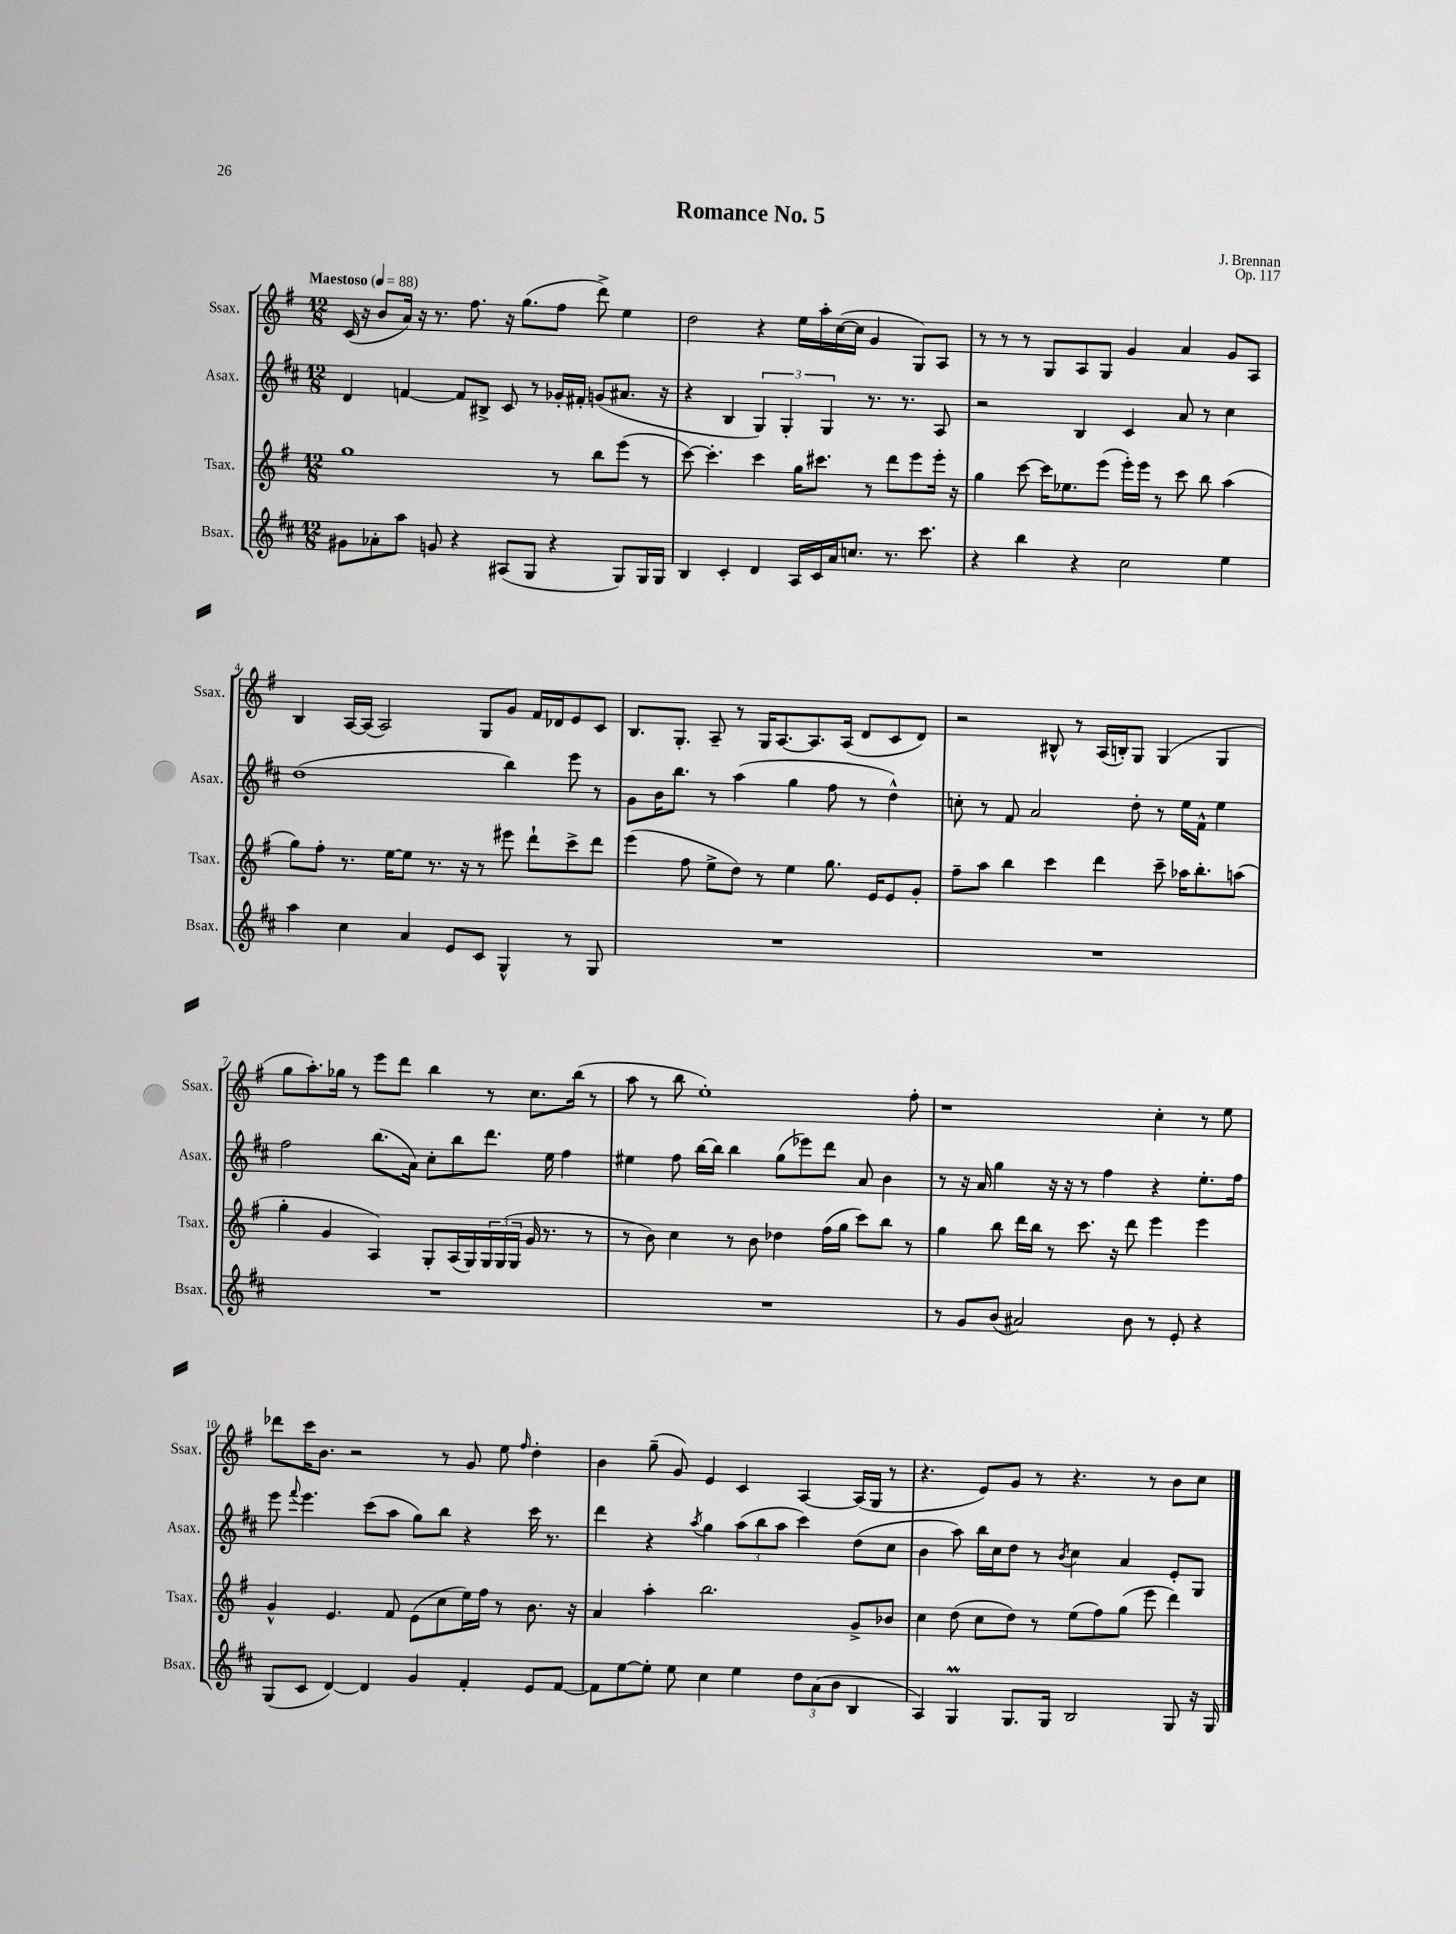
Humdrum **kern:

**kern	**kern	**kern	**kern
*staff4	*staff3	*staff2	*staff1
*clefG2	*clefG2	*clefG2	*clefG2
*k[f#c#]	*k[f#]	*k[f#c#]	*k[f#]
*M12/8	*M12/8	*M12/8	*M12/8
*MM88	*MM88	*MM88	*MM88
8g#\L	1gg	4d/	(16c/
.	.	.	16r
8a-'\	.	.	8b/L
8aa\J	.	[4f/	16a/Jk)
.	.	.	16r
8g/	.	.	8.r
4r	.	8f/]L	.
.	.	.	8.ff#\
.	.	8B#^/J	.
(8A#/L	.	8c#/	16r
.	.	.	(8.gg\L
8G/J	.	8r	.
4r	8r	16g-'/LL	8ff#\J
.	.	16f#'/JJ	.
.	8bb\L	(8g/L	8ddd^\)
8G/L)	(8eee\J	8.a#/J	4ee\
16G/L	8r	.	.
16G/JJ	.	16r	.
=	=	=	=
4B/	[8ccc\)	4r	2dd\
.	4.ccc'\]	.	.
4c#'/	.	4B/	.
4d/	4ccc\	6G/)	4r
.	.	6G'/	.
16A/LL	16gg\LK	.	16ee\LL
16c#/	8.ccc#\J	.	16aa'\
.	.	6G/	.
16a/J	.	.	([16cc\
8.cc/J	.	.	16cc\]JJ
.	8r	8.r	4g/
8.r	8ddd\L	.	.
.	.	8.r	.
.	8eee\	.	8G/L)
8.ccc#\	.	.	.
.	16eee'\Jk	8A/	8A/J
.	16r	.	.
=	=	=	=
4r	4gg\	2r	8r
.	.	.	8r
4bb\	[8ccc\	.	8r
.	16ccc\]LK	.	8G/L
.	8.ee-\	.	.
4r	.	4B/	8A/
.	(8eee\J	.	8G/J
2cc#\	16eee'\LL)	4c#/	4g/
.	16eee\JJ	.	.
.	8r	.	.
.	8ccc\	8a/	4a/
.	8bb\	8r	.
4ee\	(4aa\	4cc#\	8g/L
.	.	.	8A/J
=	=	=	=
4aa\	8gg\L)	(1dd	4B/
.	8ff#'\J	.	.
4cc#\	8.r	.	[16A/LL
.	.	.	(16A/]JJ
.	.	.	2A/)
.	[16ee\LK	.	.
4a/	8ee\]J	.	.
.	8.r	.	.
8e/L	.	.	.
.	16r	.	.
8c#/J	8r	.	8G/L
4G^^/	8eee#\	4bb\)	8g/J
.	8ddd`\L	.	16f#/LL
.	.	.	16d-/J
8r	8ccc^\	8eee\	8e/
8G/	8ddd\J	8r	8c/J
=	=	=	=
1.r	(4eee\	8g\L	8.B/L
.	.	16b\K	.
.	.	8.bb\J	8.G'/J
.	8ff#\	.	.
.	8ee^\L	8r	8A~/
.	8dd\J)	(4aa\	8r
.	8r	.	16G/LK
.	.	.	[8.A/
.	4ee\	4gg\	.
.	.	.	8.A/]
.	8.gg\	8ff#\	.
.	.	.	(16A/Jk
.	.	8r	8d/L
.	16e/LK	.	.
.	8e/	4dd^^\)	8c/
.	8g'/J	.	8d/J)
=	=	=	=
1.r	8ff#~\L	8cc'\	2r
.	8aa\J	8r	.
.	4bb\	8f#/	.
.	.	2a/	.
.	4ccc\	.	8B#^^/
.	.	.	8r
.	4ddd\	.	(16A/LL
.	.	.	16B'/J)
.	.	8dd'\	8G/J
.	8ccc~\	8r	(4G/
.	16aa-\LK	16ee\LL	.
.	8.bb'\	16f#^^\JJ	.
.	.	4ee\	4G/
.	(8aa\J	.	.
=	=	=	=
1.r	4gg'\	2ff#\	8gg\L
.	.	.	8.aa'\)
.	4g/	.	.
.	.	.	16gg-\Jk
.	.	.	8r
.	4A/)	(8.bb\L	8eee\L
.	.	.	8ddd\J
.	.	16a\Jk)	.
.	8G'/L	8cc#'\L	4bb\
.	(16A/L	8bb\	.
.	16G/)	.	.
.	24G/	8.ddd\J	8r
.	(24G/	.	.
.	24G/JJ	.	.
.	16g/	.	8.cc\L
.	8.r	16ee\	.
.	.	4ff#\	.
.	.	.	(16bb\Jk
.	8r	.	8r
=	=	=	=
1.r	8r	4ee#\	8aa\
.	8b\)	.	8r
.	4cc\	8ff#\	8bb\
.	.	[16bb\LL	1ee')
.	.	16bb\]JJ	.
.	8r	4bb\	.
.	8b\	.	.
.	4dd-\	(8gg\L	.
.	.	8eee-\)	.
.	(16ff#\LL	8ddd\J	.
.	16gg\JJ	.	.
.	8ccc\L)	8a/	.
.	8bb\J	4b\	.
.	8r	.	8ff#'\
=	=	=	=
8r	4gg\	8r	1r
8g/L	.	16r	.
.	.	16a/	.
(8b/J	8bb\	4gg\	.
2a#/)	16ddd\LL	.	.
.	16bb\JJ	.	.
.	8r	16r	.
.	.	16r	.
.	8.ccc\	8r	.
.	.	4ff#\	.
.	16r	.	.
8b\	8ddd\	.	.
8r	4eee\	4r	4cc'\
8e'/	.	.	.
4r	4eee\	8.ee'\L	8r
.	.	.	8ee\
.	.	16ff#\Jk	.
=	=	=	=
(8G/L	4g^^/	8eee\	8ddd-\L
.	.	8qqfff#/	.
8c#/J	.	4.eee\	16ccc\K
.	.	.	8.b\J
[4d/)	4.e/	.	.
.	.	.	2r
4d/]	.	(8ccc#\L	.
.	8f#/	8aa\J	.
4g/	(8e\L	8gg\L)	.
.	8cc\	8bb\J	8r
4f#'/	16ee\L)	4r	8g/
.	16ff#\JJ	.	.
.	8r	.	8ee\
.	.	.	16qqff#/
8e/L	8.b\	16ccc#\	4dd'\
.	.	8.r	.
[8f#/J	.	.	.
.	16r	.	.
=	=	=	=
8f#\]L	4a/	4ddd\	4b\
[8ee\	.	.	.
8ee'\]J	4aa'\	4r	(8gg~\
8ee\	.	.	8g/)
.	.	8qaa/	.
4cc#\	2.bb\	4gg\	4e/
4ee\	.	(12aa\L	4c/
.	.	12bb\	.
.	.	12aa\J	.
12dd\L	.	4ccc#\)	[4A/
(12a\	.	.	.
12b\J	.	.	.
4B/	8g^/L	(8dd\L	(16A/]LL
.	.	.	16G/JJ
.	8b-/J	8cc#\J	8r
=	=	=	=
4A/)	4cc\	4b\	4.r
4G/	(8dd\	8aa\)	.
.	8cc\L	16bb\LL	8e/L)
.	.	16cc#\J	.
8.G/L	8dd\J)	8dd\J	8g/J
.	8r	8r	8r
16G/Jk	.	.	.
.	.	8qb/	.
2B/	(8ee\L	4cc#\	4.r
.	8ff#\)	.	.
.	(8gg\J	4a/	.
.	8eee\	.	8r
8G/	4ddd\)	8e'/L	8b\L
16r	.	8G/J	8cc\J
16G/	.	.	.
==	==	==	==
*-	*-	*-	*-
